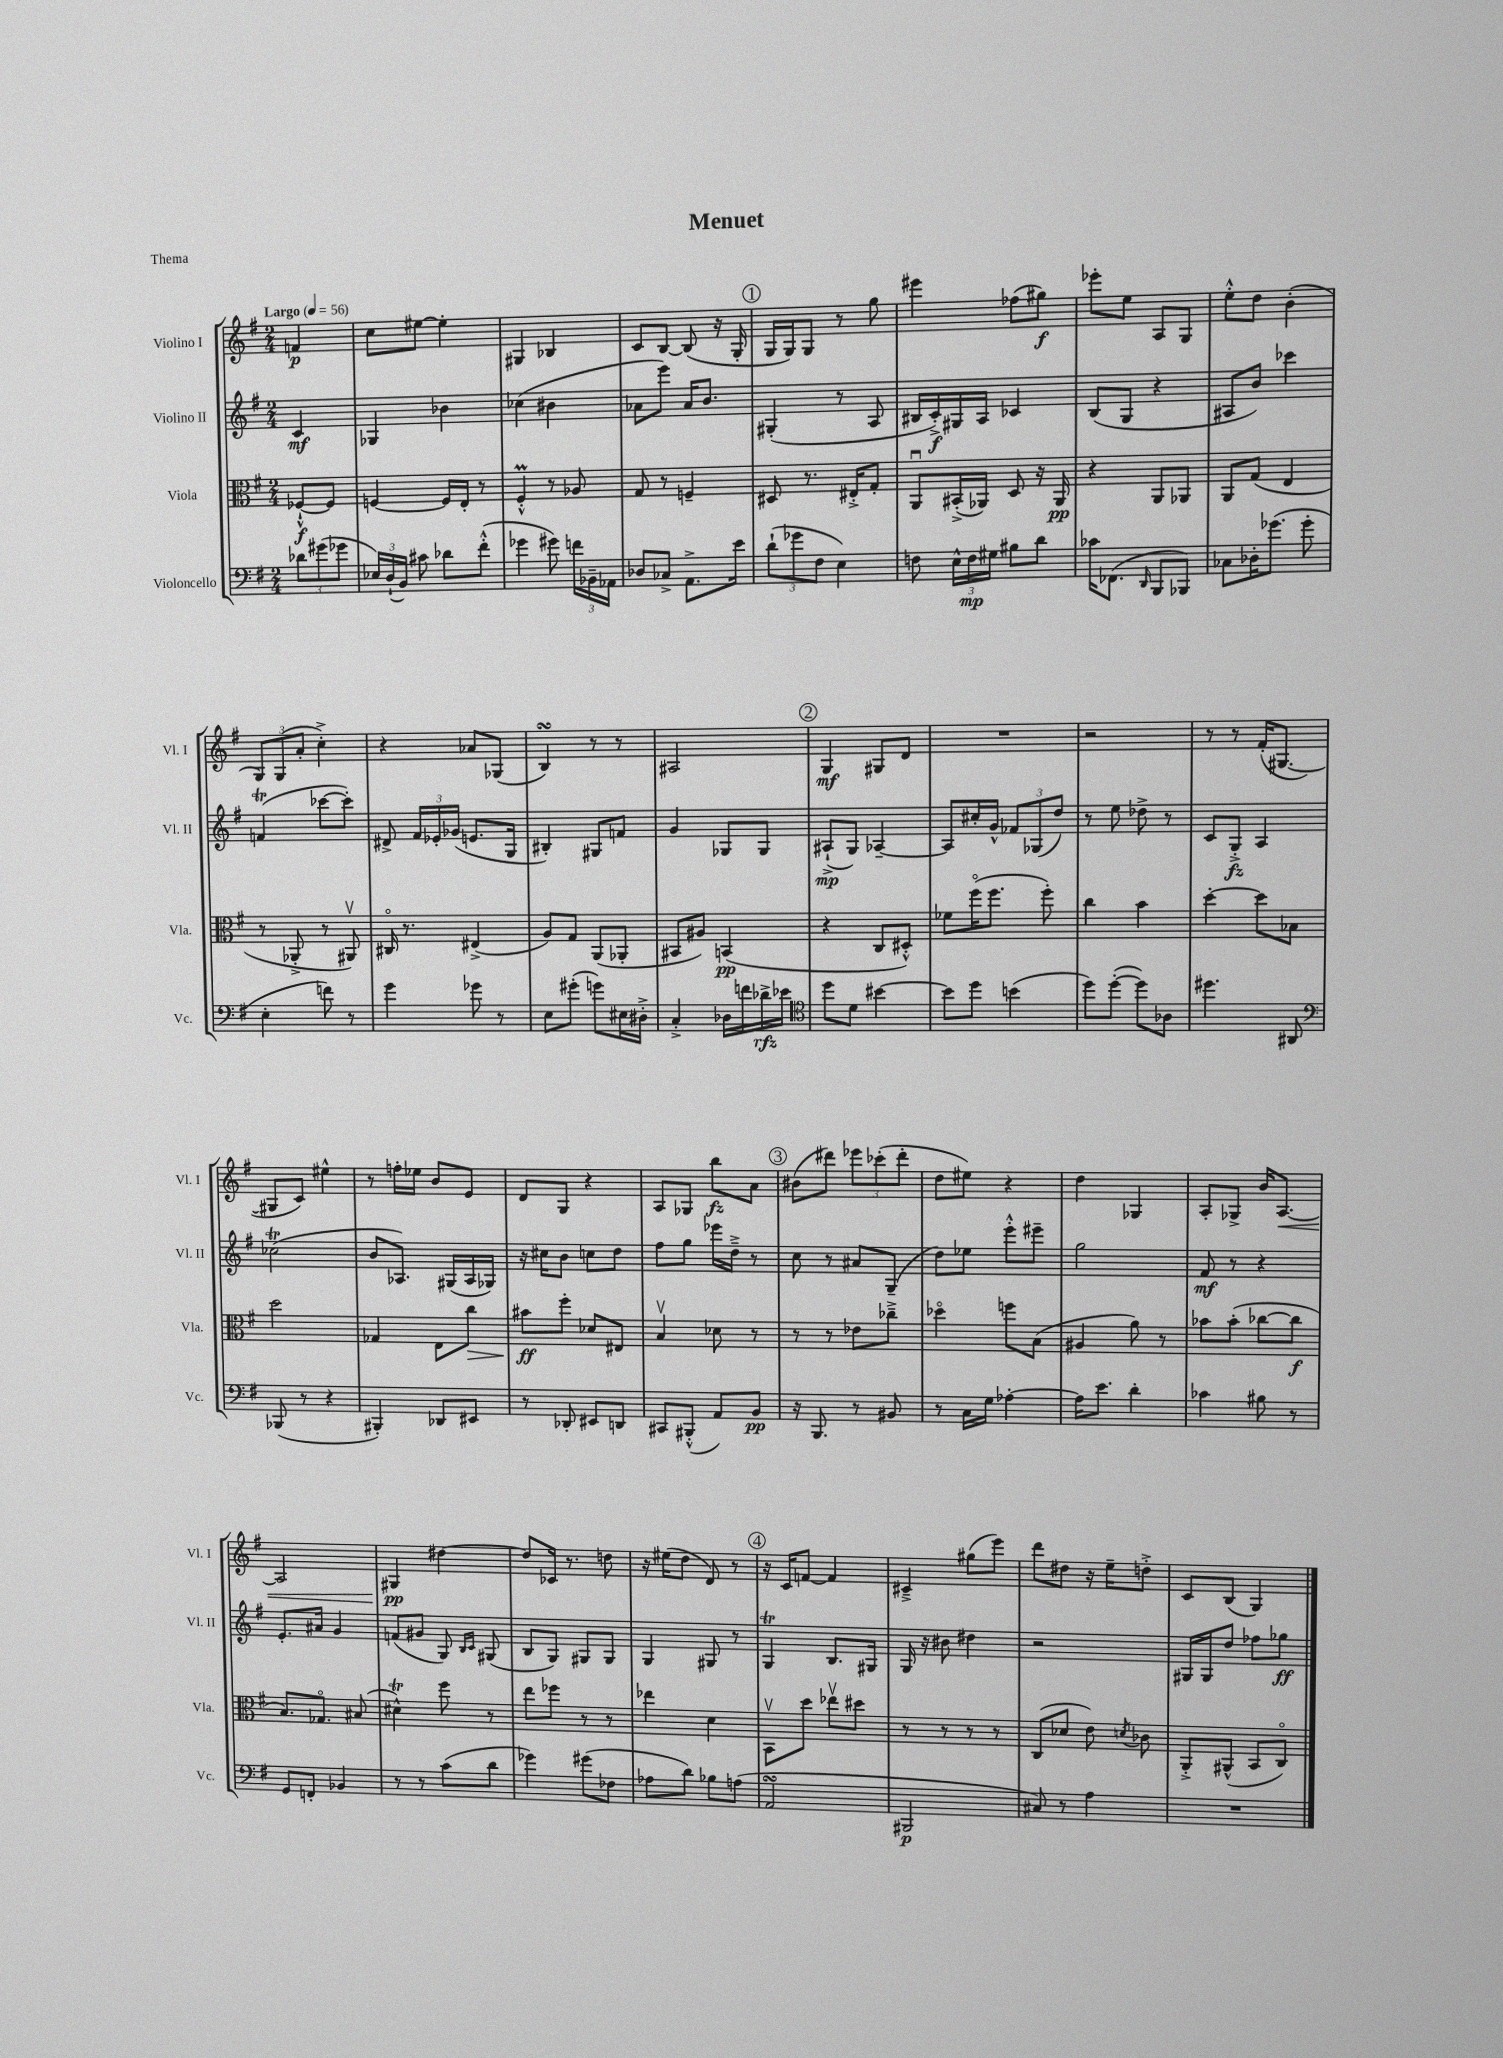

**kern	**kern	**kern	**kern
*staff4	*staff3	*staff2	*staff1
*clefF4	*clefC3	*clefG2	*clefG2
*k[f#]	*k[f#]	*k[f#]	*k[f#]
*M2/4	*M2/4	*M2/4	*M2/4
*MM56	*MM56	*MM56	*MM56
12d-\L	[8F-`^^/L	4c/	4f/
(12g#\	.	.	.
.	8F-/]J	.	.
12g-\J	.	.	.
=	=	=	=
24E-/LL)	[4F/	4G-/	8cc\L
(24D`/	.	.	.
24BB/JJ)	.	.	.
8c#\	.	.	[8ee#\J
8d-\L	16F/]LL	4b-\	4ee#'\]
.	16E'/JJ	.	.
(8f#'^^\J	8r	.	.
=	=	=	=
4g-\	4F#'^^/	(4cc-\	4G#/
8g#\)	8r	4b#\	4B-/
24f\LL	8A-/	.	.
24BB-~\	.	.	.
24AA-\JJ	.	.	.
=	=	=	=
8D-/L	8G/	8a-\L	8c/L
8C-^/J	8r	8eee\J)	[8B/J
8.AA^\L	4F~/	16a-/LK	(8B/]
.	.	8.b/J	.
.	.	.	16r
16e\Jk	.	.	16G'/
=	=	=	=
(12d`\L	8D#/	(4G#'/	16G/LL
.	.	.	16G/J)
12g-\	.	.	.
.	8.r	.	8G/J
12F#\J	.	.	.
4E\)	.	8r	8r
.	16E#'^/LK	.	.
.	8G'/J	8A/	8gg\
=	=	=	=
8F\	8AAu/L	16B#/LL	4eee#\
.	.	16c'^/)	.
24E^^\LL	(16BB#'^/L	16G#/	.
24F\	.	.	.
.	16AA-/JJ)	16A/JJ	.
24G#\JJ	.	.	.
8B#\L	8D/	4c-/	(8ff-\L
8d\J	16r	.	8gg#\J)
.	16AA-/	.	.
=	=	=	=
16c-\LK	4r	(8B/L	8eee-'\L
(8.FF-\J	.	.	.
.	.	8G/J	8ee\J
16qqDD/	.	.	.
8BBB/L	8AA/L	4r	8A/L
8BBB-/J)	8AA-/J	.	8G/J
=	=	=	=
8C-\L	8AA/L	8A#/L	8ee'^^\L
16D-'\K	(8G/J	8b/J)	8dd\J
(8.g-\J	.	.	.
.	4E/	4ccc-\	(4b'\
8g-'\	.	.	.
=	=	=	=
4E'\	8r	(4f/	12G/L)
.	.	.	(12G/
.	8AA-'^/	.	.
.	.	.	12a'/J
8f\)	8r	[8ccc-\L	4cc'^\)
8r	8AA#v/)	8ccc-'\]J)	.
=	=	=	=
4g\	16C#o/	8d#^/	4r
.	8.r	.	.
.	.	24f#/LL	.
.	.	24e-'/	.
.	.	(24g-/JJ	.
8g-\	(4E#^/	8.e/L	8a-/L
8r	.	.	(8G-/J
.	.	16G/Jk	.
=	=	=	=
8E\L	8A/L)	4B#'/)	4B/)
(8g#'\J	8G/J	.	.
8g\L)	(8AA/L	8G#/L	8r
16E#\L	8AA-'/J	8f/J	8r
16D#'^\JJ	.	.	.
=	=	=	=
4C'^/	8BB#/L	4g/	2A#/
.	8A#/J)	.	.
16D-\LL	(4BB/	8G-/L	.
16f\	.	.	.
16d-^\	.	8G-/J	.
16e-\JJ	.	.	.
=	=	=	=
*clefC4	*	*	*
8dd\L	4r	(8A#`^/L	4G/
8d\J	.	8G/J)	.
[4b#\	8C/L	[4A-~/	8G#/L
.	8D#'^^/J)	.	8d/J
=	=	=	=
8b#\]L	8f-\L	8A-/]L	2r
8dd\J	(16ff#o\K	16cc#'/L	.
.	8.ff#\J	16g^^/JJ	.
(4b\	.	12f-/L	.
.	.	(12G-/	.
.	8ff#'\)	.	.
.	.	12dd/J)	.
=	=	=	=
8dd\L)	4cc\	8r	2r
([8dd'\J	.	8ee\	.
8dd\]L)	4b\	8dd-^\	.
8A-\J	.	8r	.
=	=	=	=
4.dd#\	[4dd'\	8c/L	8r
.	.	8G'^/J	8r
.	8dd\]L	4A/	(16f#'/LK
.	.	.	[8.G#/J
8AA#/	8B-\J	.	.
=	=	=	=
*clefF4	*	*	*
(8BBB-/	2dd\	(2cc-\	8G#/]L
8r	.	.	8c/J)
4r	.	.	4ee#^^\
=	=	=	=
4BBB#'/)	4G-/	8b/L	8r
.	.	8.A-/J)	16ff'\LL
.	.	.	16ee-\JJ
8DD-/L	8E\L	.	8b/L
.	.	(16G#/LL	.
8EE#/J	8cc\J	16A-/	8e/J
.	.	16G-/JJ)	.
=	=	=	=
8r	8b#\L	16r	8d/L
.	.	16cc#\LK	.
8DD-'/	8ff#'\J	8b\J	8G/J
8EE#/L	8d-/L	8cc\L	4r
8DD/J	8E#/J	8dd\J	.
=	=	=	=
8CC#/L	4Bv/	8ff#\L	8A/L
(8BBB#'^^/J	.	8gg\J	8G-/J
8AA/L)	8d-\	16eee-\LL	8bb\L
.	.	16dd~^\JJ	.
8BB/J	8r	8r	8a\J
=	=	=	=
16r	8r	8cc\	(8b#\L
8.BBB/	.	.	.
.	8r	8r	8ddd#\J)
8r	8e-\L	8a#/L	12eee-\L
.	.	.	(12ccc-'\
8BB#/	8cc-~^\J	(8G~/J	.
.	.	.	12ddd#'\J
=	=	=	=
8r	4dd-o\	8dd\L)	8dd\L
16C\LL	.	8ee-\J	8ee#\J)
16G\JJ	.	.	.
[4A-'\	8ff\L	8eee'^^\L	4r
.	(8B\J	8eee#~\J	.
=	=	=	=
16A-\]LK	4A#/	2gg\	4dd\
8.e\J	.	.	.
4d'\	8a\)	.	4G-/
.	8r	.	.
=	=	=	=
4c-\	8b-\L	8f#/	8A'/L
.	(8b-'\J	8r	8G-^/J
8B#\	[8cc-\L	4r	16b/LK
.	.	.	[8.A/J
8r	8cc-\]J	.	.
=	=	=	=
8GG/L	8.B/L)	8.e'/L	2A/]
8FF'/J	.	.	.
.	8.G-o/J	16a#/Jk	.
4BB-/	.	4g/	.
.	(8B#/	.	.
=	=	=	=
8r	4d#^^\)	(8f/L	4G#/
8r	.	8g#/J	.
(8c\L	8ff#\	8G/)	[4dd#\
.	.	16qqB/LL	.
.	.	16qqc/JJ	.
8d\J	8r	(8G#/	.
=	=	=	=
4g-\)	8ee\L	8B/L	8dd#/]L
.	8ff-\J	8G/J)	16c-/Jk
.	.	.	8.r
(8g#\L	8r	8G#/L	.
8F-\J	8r	8G#/J	8dd\
=	=	=	=
8A-\L	4ee-\	4G/	16r
.	.	.	(16ee#\LK
8d\J)	.	.	8dd\J
8B-\L	4d\	8G#/	8d/)
(8A\J	.	8r	8r
=	=	=	=
2AA/	8BBv\L	4G/	16r
.	.	.	16c/LK
.	8dd\J	.	[8f/J
.	8ee-v\L	8.B/L	4f/]
.	8dd#\J	.	.
.	.	16G#/Jk	.
=	=	=	=
2BBB#/	8r	16G/	4c#~^/
.	.	16r	.
.	8r	8b#\	.
.	8r	4dd#\	(8gg#\L
.	8r	.	8eee\J)
=	=	=	=
8C#/)	(8C/L	2r	8ddd\L
8r	8d-/J	.	8dd#\J
4A\	8e\)	.	16r
.	.	.	16ee~\LK
.	8qd/	.	.
.	8c-\	.	8dd'^\J
=	=	=	=
2r	8AA'^/L	16G#/LL	8c/L
.	.	16G#/J	.
.	(8AA#^^/J	8dd/J	(8B/J
.	8BB/L	8ff-\L	4G/)
.	8Co/J)	8gg-\J	.
==	==	==	==
*-	*-	*-	*-
